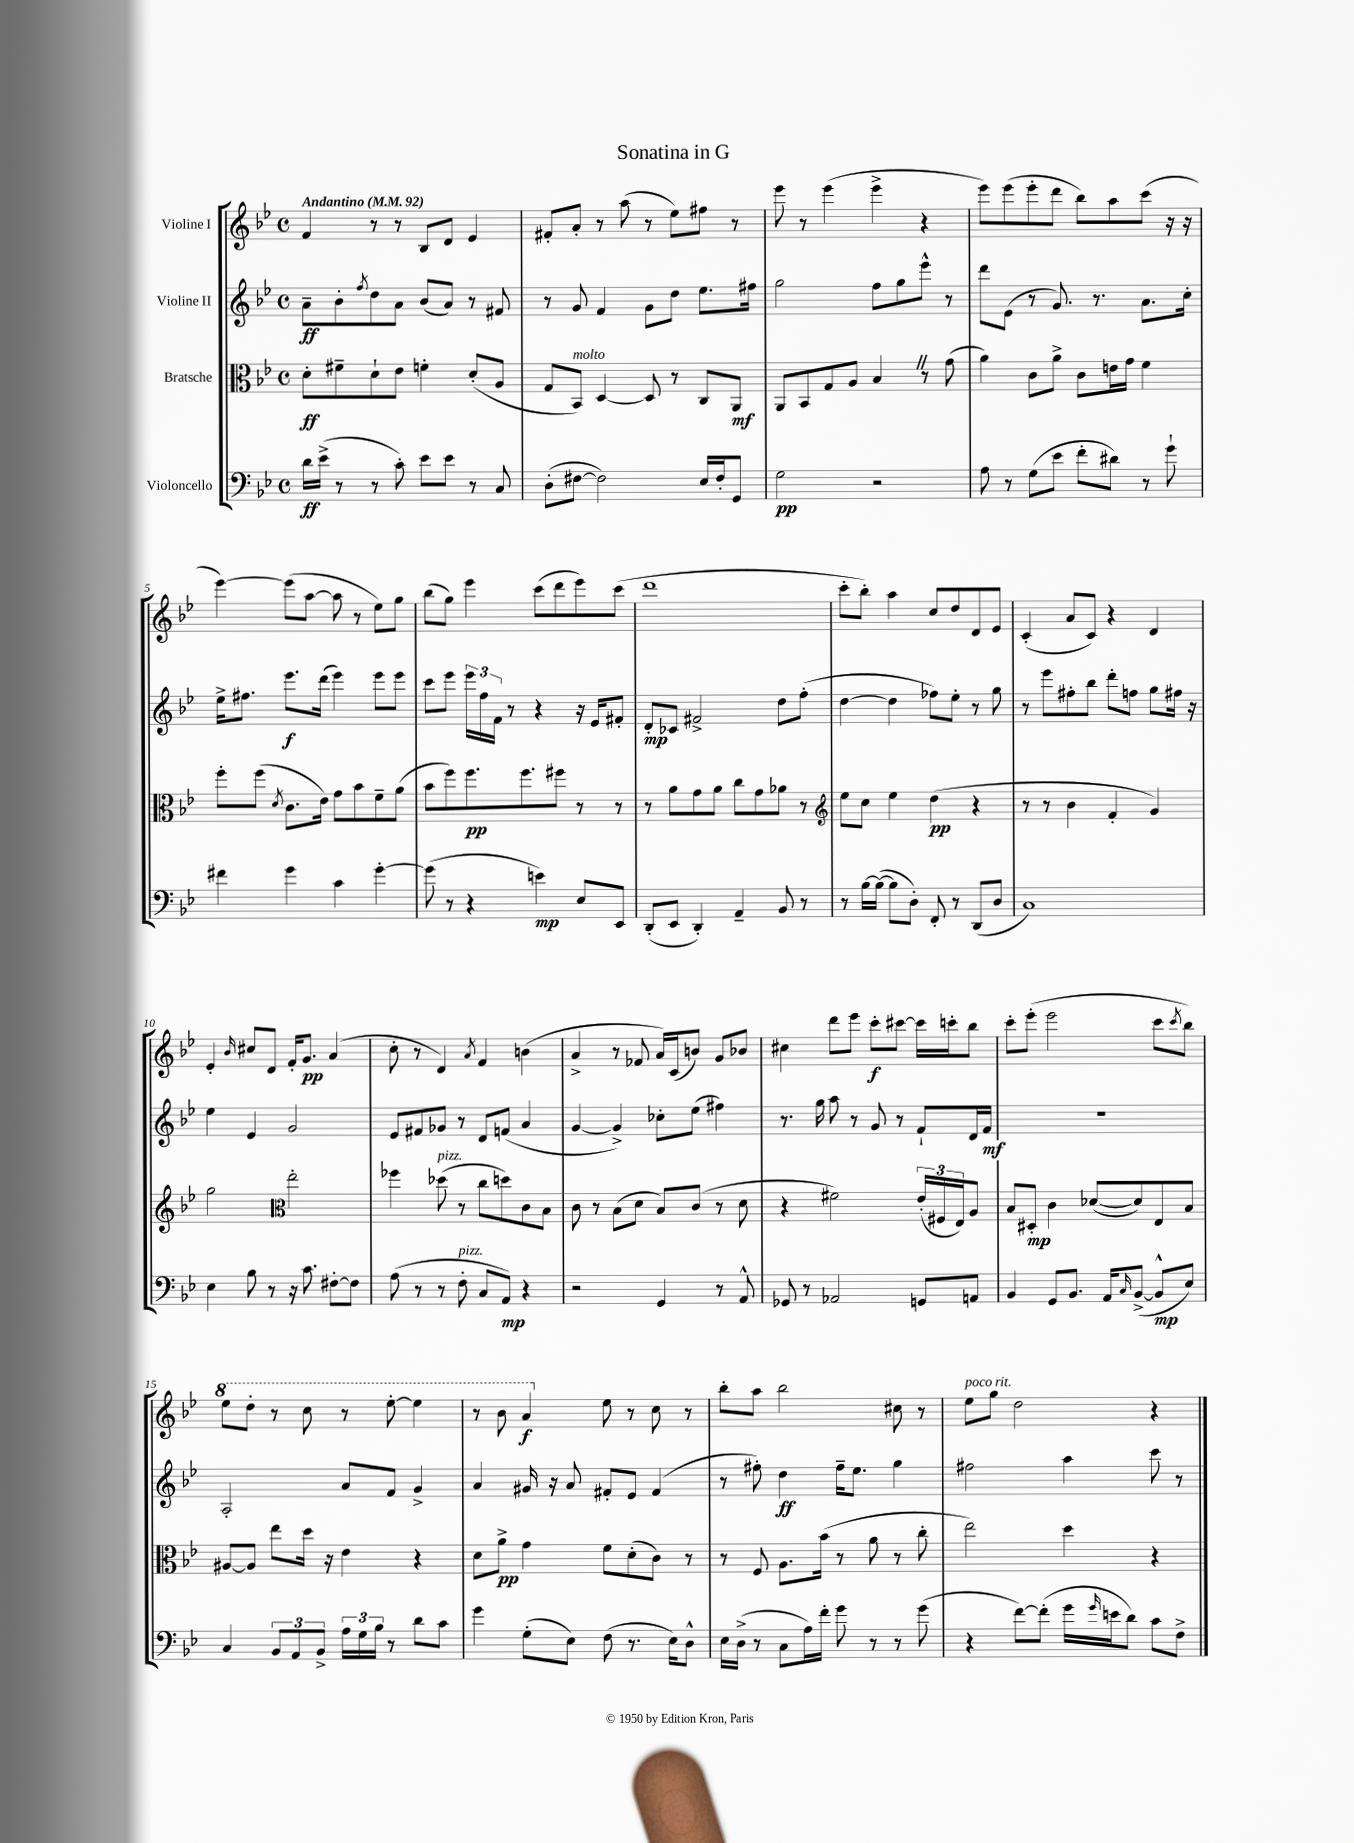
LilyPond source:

\header { title = "Sonatina in G" }
<<
\new StaffGroup <<
\new Staff = "s0" \with { instrumentName = "Violine I" } {
    \clef treble \key bes \major \defaultTimeSignature \time 4/4 \tempo "Andantino" 4 = 92
    f'4 r8 r8 bes8 d'8 ees'4 |
    fis'8-. a'8-. r8 a''8( r8 ees''8) fis''8 r8 |
    ees'''8 r8 ees'''4( ees'''4-> r4 |
    ees'''8) ees'''8( ees'''8-. d'''8 bes''8) a''8 c'''8( r16 r16 |
    ees'''4~) ees'''8( a''8~ a''8 r8 ees''8) g''8 |
    bes''8( g''8) ees'''4 c'''8( d'''8 ees'''8) c'''8( |
    d'''1 |
    c'''8-. bes''8-.) a''4 c''8 d''8 d'8 ees'8 |
    c'4-.( a'8 c'8) r4 d'4 |
    ees'4-. \grace { bes'16 } cis''8 d'8 f'16-. g'8.\pp a'4( |
    c''8-. r8 d'4) \acciaccatura { a'8 } f'4 b'4( |
    a'4-> r8 fes'8 a'16) c'16( b'8) g'8 bes'8 |
    cis''4 d'''8 ees'''8 c'''8-.\f cis'''8~ cis'''16 c'''16-. bes''8 |
    c'''8-. ees'''8-.( ees'''2 c'''8 \acciaccatura { c'''8 } bes''8) |
    \ottava #1 ees'''8 d'''8-. r8 c'''8 r8 ees'''8~-. ees'''4 |
    r8 bes''8 a''4\f \ottava #0 ees''8 r8 c''8 r8 |
    bes''8-. a''8 bes''2 cis''8 r8 |
    ees''8^\markup { \italic "poco rit." } g''8 d''2 r4 \bar "|." |
}
\new Staff = "s1" \with { instrumentName = "Violine II" } {
    \clef treble \key bes \major \defaultTimeSignature \time 4/4
    a'8--\ff bes'8-. \acciaccatura { f''8 } d''8 a'8 bes'8( a'8) r8 fis'8 |
    r8 g'8 f'4 g'8 d''8 ees''8. fis''16 |
    g''2 f''8 g''8 ees'''8-^ r8 |
    d'''8 ees'8( r8 g'8.) r8. a'8. c''16-. |
    ees''16-> fis''8. ees'''8.\f d'''16( ees'''4) ees'''8 ees'''8 |
    c'''8 ees'''8 \tuplet 3/2 { ees'''16 f''16 f'16 } r8 r4 r16 ees'16 fis'8-. |
    d'8-.\mp ces'8 fis'2-> d''8 f''8-.( |
    d''4~ d''4 fes''8) ees''8-. r8 g''8 |
    r8 ees'''8 fis''8-. bes''8 d'''8-. f''8 g''8 fis''16 r16 |
    ees''4 ees'4 g'2 |
    ees'8 fis'8 ges'8 r8 d'8 f'8( a'4 |
    g'4~ g'4->) ces''8-. ees''8( fis''4) |
    r8. g''16 a''8 r8 g'8 r8 f'8-! d'16 f'16\mf |
    R1 |
    a2-. a'8 f'8 g'4-> |
    a'4 gis'16 r16 a'8 fis'8-. ees'8 fis'4( |
    r8 fis''8-.) d''4\ff fis''16-- ees''8. g''4 |
    fis''2 a''4 c'''8 r8 \bar "|." |
}
\new Staff = "s2" \with { instrumentName = "Bratsche" } {
    \clef alto \key bes \major \defaultTimeSignature \time 4/4
    d'8-.\ff fis'8-- d'8-! ees'8 f'4-. d'8-.( a8 |
    g8 bes,8^\markup { \italic "molto" }) d4~ d8 r8 c8 a,8\mf |
    a,8 bes,8 g8 a8 bes4 \once \override BreathingSign.text = \markup { \musicglyph "scripts.caesura.straight" } \breathe r8 g'8( |
    a'4) c'8 a'8-> c'8 e'16 g'16 f'4 |
    f''8-. f''8( \acciaccatura { d'8 } c'8. ees'16) g'8 bes'8 f'8-- a'8( |
    bes'8 f''8) f''8.\pp f''8. fis''8 r8 r8 |
    r8 a'8 g'8 a'8 c''8 g'8 aes'8 r8 |
    \clef treble ees''8 c''8 ees''4 d''4\pp( r4 |
    r8 r8 bes'4 f'4-. g'4) |
    g''2 \clef alto ees''2-. |
    fes''4 des''8^\markup { \italic "pizz." }( r8 c''8 d''8) c'8 bes8 |
    c'8 r8 bes8( d'8 bes8) c'8( r8 d'8 |
    r4 fis'2) \tuplet 3/2 { ees'16-.( fis16 ees16) } a8 |
    bes8 dis8-.\mp c'4 des'8~( des'8) ees8 bes8 |
    ais8~ ais8 ees''8 d''16 r16 ees'4 r4 |
    d'8 a'8->\pp g'4 f'8 d'8-.( c'8) r8 |
    r8 f8 a8. bes'16( r8 a'8 r8 c''8-. |
    ees''2) d''4 r4 \bar "|." |
}
\new Staff = "s3" \with { instrumentName = "Violoncello" } {
    \clef bass \key bes \major \defaultTimeSignature \time 4/4
    d'16\ff ees'16->( r8 r8 c'8-.) ees'8 ees'8 r8 c8 |
    d8-.( fis8~ fis2) ees16 fis16-. g,8 |
    g2\pp r2 |
    a8 r8 g8( ees'8 f'8-. dis'8) r8 g'8-! |
    fis'4 g'4 c'4 g'4~-. |
    g'8( r8 r4 e'4\mp) ees8 ees,8 |
    d,8-.( ees,8 d,4-.) a,4-- bes,8 r8 |
    r8 bes16~ bes16~( bes8 d8-.) f,8-. r8 d,8( d8 |
    c1) |
    ees4 bes8 r8 r16 c'8. fis8~-. fis8 |
    a8( r8 r8 f8-.^\markup { \italic "pizz." } c8 a,8\mp) r4 |
    r2 g,4 r8 a,8-^ |
    ges,8 r8 aes,2 g,8 a,8 |
    bes,4 g,8 bes,8. a,16 \grace { c16 } bes,8~->( bes,8-^\mp ees8) |
    c4 \tuplet 3/2 { bes,8 a,8 bes,8-> } \tuplet 3/2 { a16 g16 bes16 } r8 d'8 c'8 |
    g'4 g8-.( ees8) f8( r8. ees16) d8-^ |
    ees16 d16->( r8 c8 a16) f'16-. g'8 r8 r8 g'8( |
    r4 f'8~) f'8-.( g'16 \grace { g'16 } e'16 d'8) c'8 f8-> \bar "|." |
}
>>
>>
